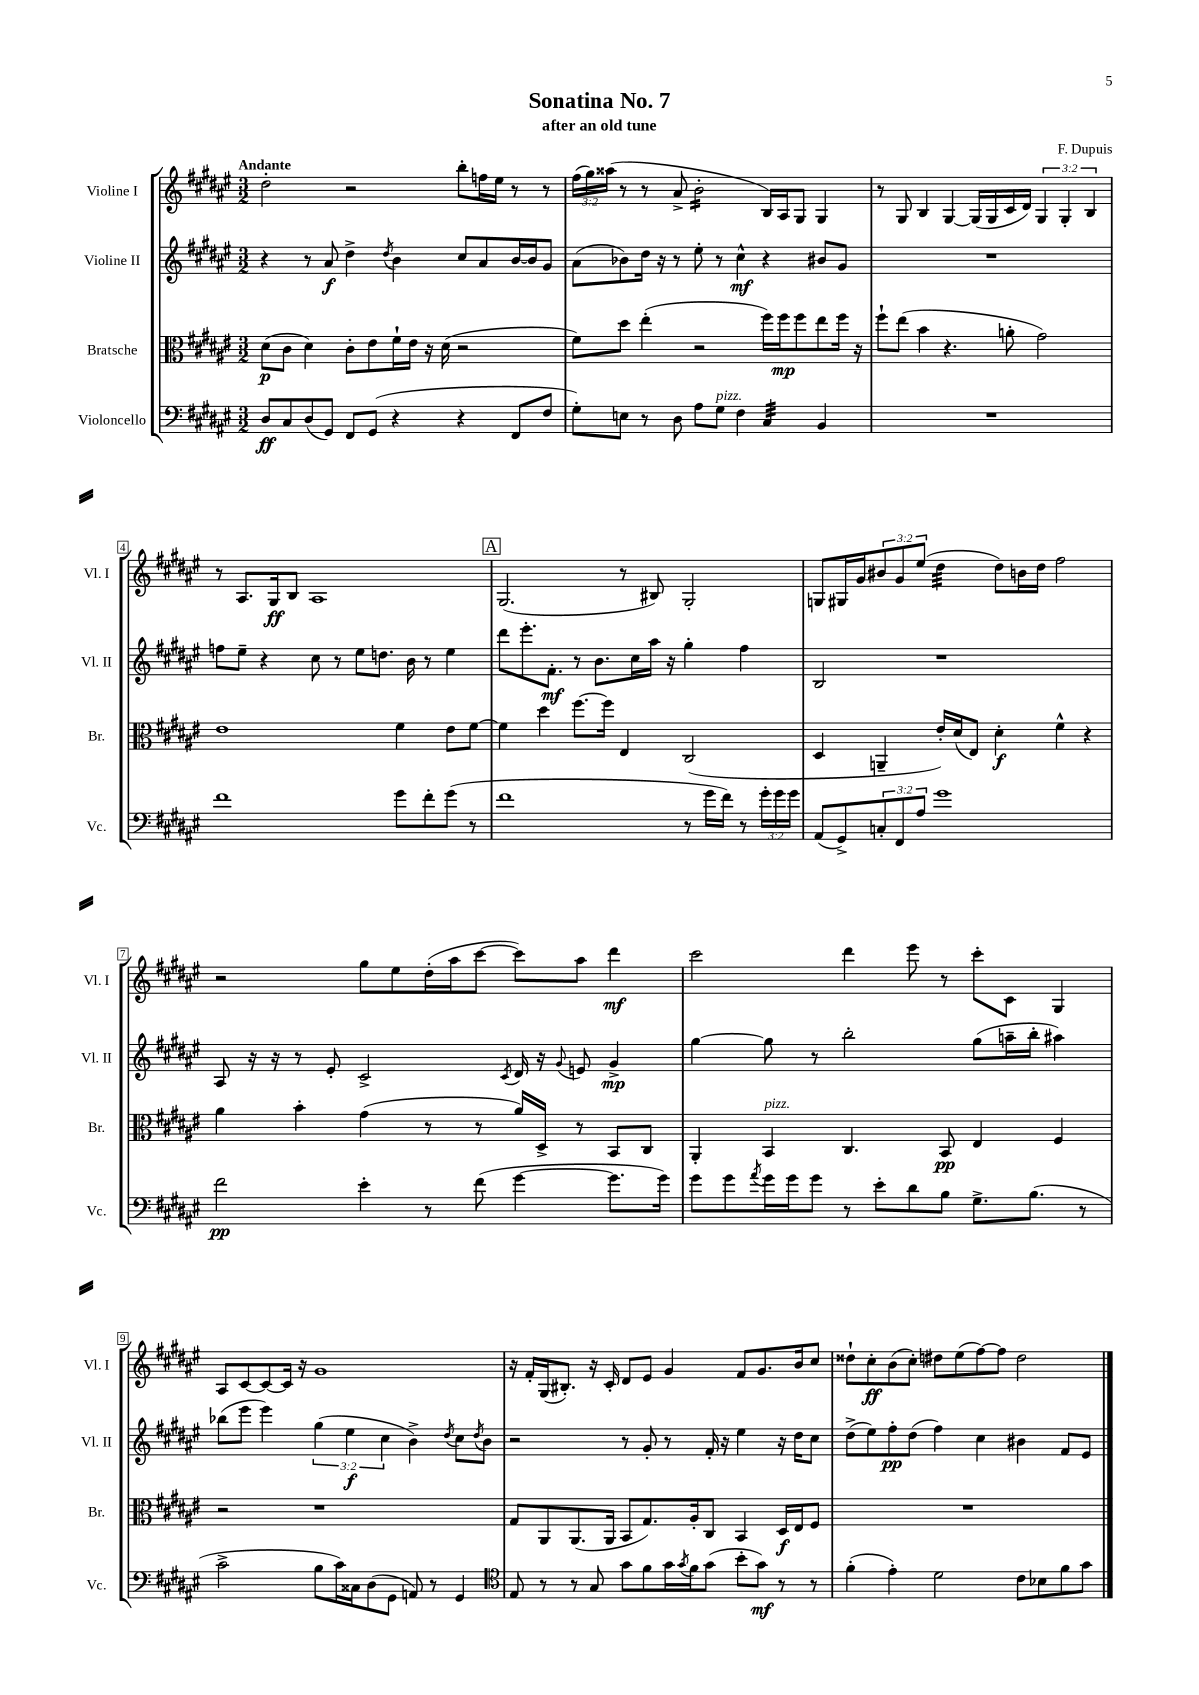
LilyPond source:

\header { title = "Sonatina No. 7" composer = "F. Dupuis" subtitle = "after an old tune" }
<<
\new StaffGroup <<
\new Staff = "s0" \with { instrumentName = "Violine I" shortInstrumentName = "Vl. I" } {
    \clef treble \key fis \major \numericTimeSignature \time 3/2 \override Staff.TupletNumber.text = #tuplet-number::calc-fraction-text \tempo "Andante"
    dis''2-. r2 b''8-. f''16 eis''16 r8 r8 |
    \tuplet 3/2 { fis''16( gis''16) aisis''16( } r8 r8 ais'8-> b'2:16-. b16) ais16 gis8 gis4 |
    r8 gis8 b4 gis4~ gis16( gis16 cis'16 dis'16) \tuplet 3/2 { gis4 gis4-. b4 } |
    r8 ais8. gis16\ff b8 ais1 |
    \mark \markup { \box "A" } gis2.( r8 bis8) gis2-. |
    g8 gis16 gis'16 \tuplet 3/2 { bis'8 gis'8 eis''8( } dis''4:32 dis''8) b'16 dis''16 fis''2 |
    r2 gis''8 eis''8 dis''16-.( ais''16 cis'''8~ cis'''8) ais''8 dis'''4\mf |
    cis'''2 dis'''4 eis'''8 r8 cis'''8-. cis'8 gis4 |
    ais8 cis'8~ cis'8~ cis'16 r16 gis'1 |
    r16 fis'16-. gis16( bis8.-.) r16 cis'16-. dis'8 eis'8 gis'4 fis'8 gis'8. b'16 cis''8 |
    disis''8-! cis''8-.\ff b'8( cis''8-.) dis''8 eis''8( fis''8~) fis''8 dis''2 \bar "|." |
}
\new Staff = "s1" \with { instrumentName = "Violine II" shortInstrumentName = "Vl. II" } {
    \clef treble \key fis \major \numericTimeSignature \time 3/2 \override Staff.TupletNumber.text = #tuplet-number::calc-fraction-text
    r4 r8 ais'8\f dis''4-> \acciaccatura { dis''8 } b'4 cis''8 ais'8 b'16~ b'16 gis'8 |
    ais'8( bes'8) dis''16 r16 r8 eis''8-. r8 cis''4-^\mf r4 bis'8 gis'8 |
    R1. |
    f''8 eis''8-- r4 cis''8 r8 eis''8 d''8. b'16 r8 eis''4 |
    \mark \markup { \box "A" } dis'''8 eis'''8.-. fis'8.-.\mf r8 b'8. cis''16 ais''16 r16 gis''4-. fis''4 |
    b2 r1 |
    ais8 r16 r16 r8 eis'8-. cis'2-> \acciaccatura { cis'8 } dis'16 r16 \appoggiatura { gis'8 } e'8 gis'4->\mp |
    gis''4~ gis''8 r8 b''2-. gis''8( a''16-- b''16-. ais''4) |
    bes''8( eis'''8 eis'''4) \tuplet 3/2 { gis''4( eis''4\f cis''4 } b'4->) \acciaccatura { dis''8 } cis''8 \acciaccatura { dis''8 } b'8 |
    r2 r8 gis'8-. r8 fis'16-. r16 eis''4 r16 dis''16 cis''8 |
    dis''8->( eis''8) fis''8-.\pp dis''8( fis''4) cis''4 bis'4 fis'8 eis'8 \bar "|." |
}
\new Staff = "s2" \with { instrumentName = "Bratsche" shortInstrumentName = "Br." } {
    \clef alto \key fis \major \numericTimeSignature \time 3/2
    dis'8\p( cis'8 dis'4) cis'8-. eis'8 fis'16-! eis'16 r16 dis'16( r2 |
    fis'8) dis''8 eis''4-.( r2 fis''16) fis''16\mp fis''8 eis''8 fis''16 r16 |
    fis''8-! eis''8( b'4 r4. a'8-. gis'2) |
    eis'1 fis'4 eis'8 fis'8~ |
    \mark \markup { \box "A" } fis'4 dis''4 fis''8.~ fis''16 eis4 cis2( |
    dis4 a,4-- eis'16-.) dis'16( eis8) dis'4-.\f fis'4-^ r4 |
    ais'4 b'4-. gis'4( r8 r8 ais'16) dis16-> r8 b,8 cis8 |
    ais,4-. b,4^\markup { \italic "pizz." } cis4. b,8\pp eis4 fis4 |
    r2 r1 |
    gis8 ais,8 ais,8.( ais,16 b,8 gis8.) ais16-. cis8 b,4 dis16\f eis16 fis8 |
    R1. \bar "|." |
}
\new Staff = "s3" \with { instrumentName = "Violoncello" shortInstrumentName = "Vc." } {
    \clef bass \key fis \major \numericTimeSignature \time 3/2 \override Staff.TupletNumber.text = #tuplet-number::calc-fraction-text
    dis8\ff cis8 dis8( gis,8) fis,8 gis,8( r4 r4 fis,8 fis8 |
    gis8-.) e8 r8 dis8 ais8 gis8^\markup { \italic "pizz." } fis4 cis4:32 b,4 |
    R1. |
    fis'1 gis'8 fis'8-. gis'8( r8 |
    \mark \markup { \box "A" } fis'1 r8 gis'16 fis'16) r8 \tuplet 3/2 { gis'16-. gis'16 gis'16 } |
    ais,8( gis,8->) \tuplet 3/2 { c8-. fis,8 ais8 } gis'1 |
    fis'2\pp eis'4-. r8 fis'8( gis'4~ gis'8. gis'16) |
    gis'8 gis'8 \acciaccatura { ais'8 } gis'16 gis'16 gis'8 r8 eis'8-. dis'8 b8 gis8.-> b8.( r8 |
    cis'2-> b8 cis'16) cisis16 dis8( gis,8 a,8) r8 gis,4 |
    \clef tenor eis8 r8 r8 gis8 gis'8 fis'8 gis'16 \acciaccatura { gis'8 } fis'16 gis'8( b'8-. gis'8\mf) r8 r8 |
    fis'4-.( eis'4-.) dis'2 cis'8 bes8 fis'8 gis'8 \bar "|." |
}
>>
>>
\layout { \context { \Score \override BarNumber.stencil = #(make-stencil-boxer 0.1 0.3 ly:text-interface::print) } }
